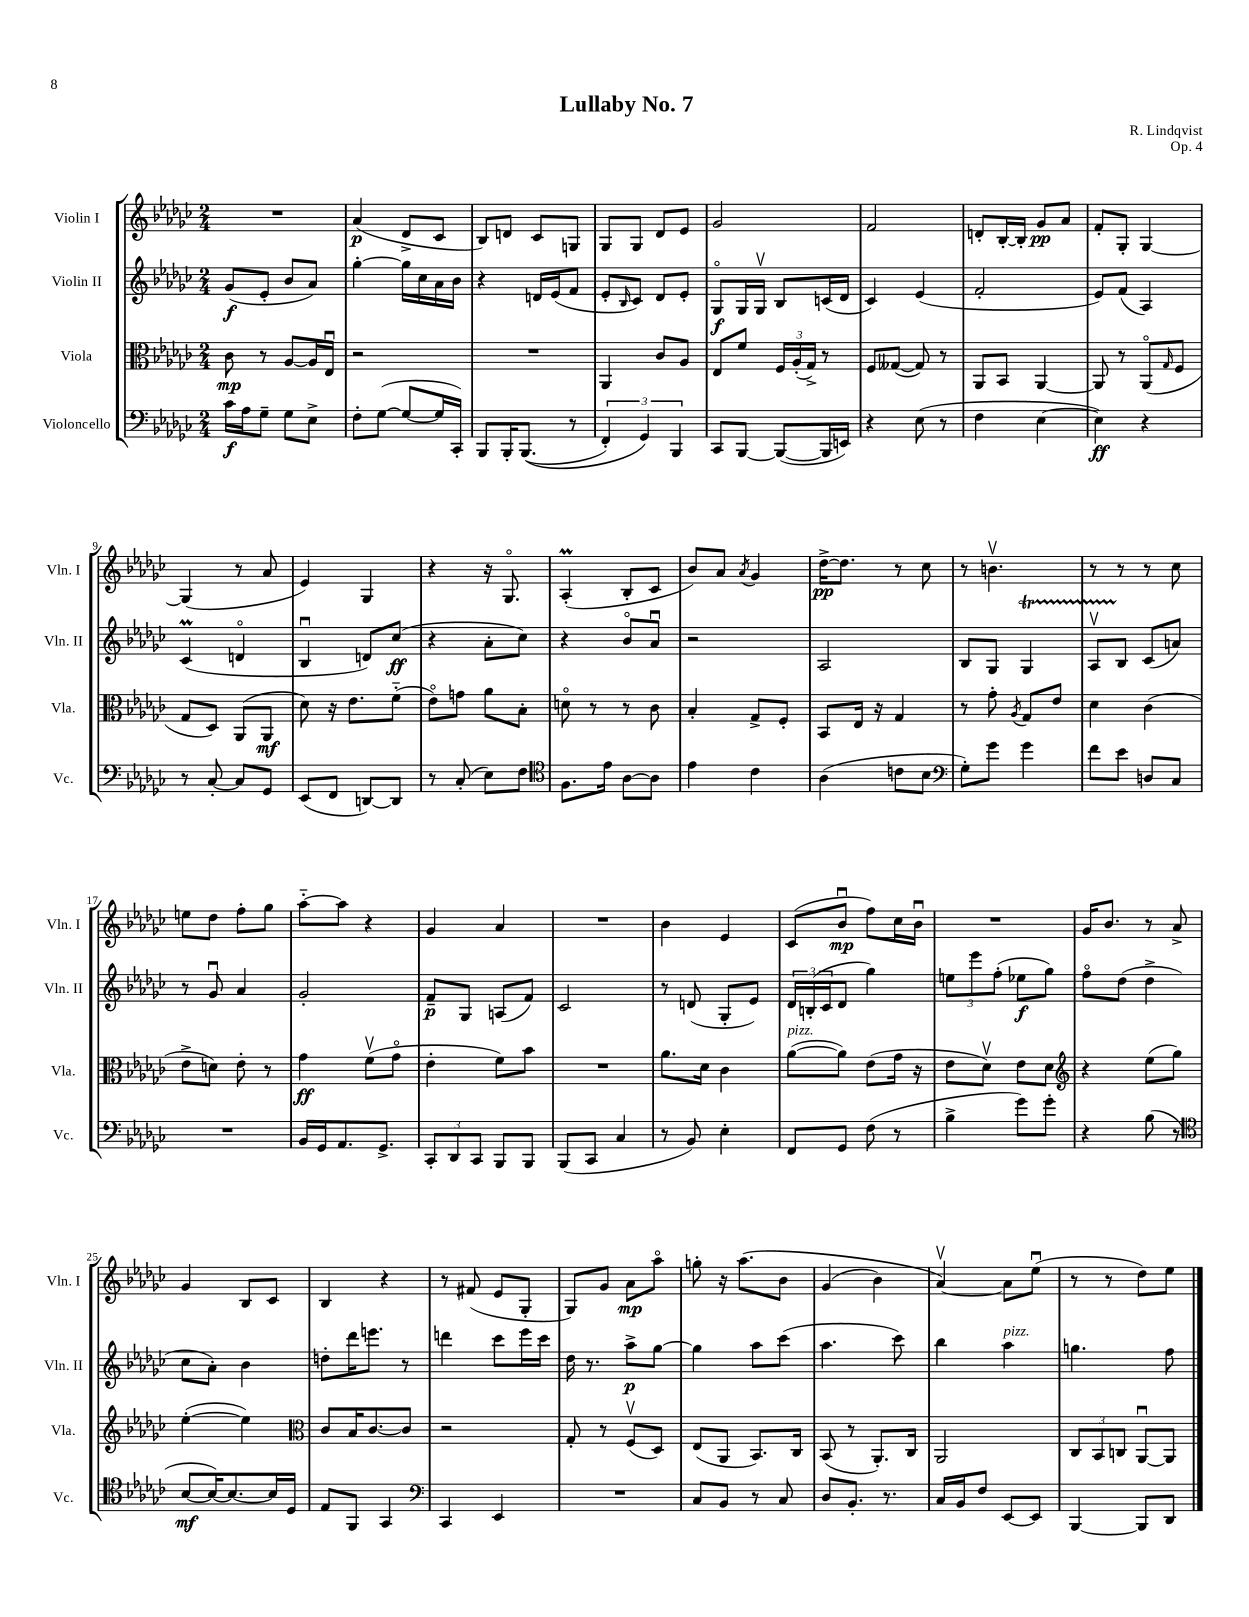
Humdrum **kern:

**kern	**dynam	**kern	**dynam	**kern	**dynam	**kern	**dynam
*part4	*part4	*part3	*part3	*part2	*part2	*part1	*part1
*staff4	*staff4	*staff3	*staff3	*staff2	*staff2	*staff1	*staff1
*I"Violoncello	*	*I"Viola	*	*I"Violin II	*	*I"Violin I	*
*I'Vc.	*	*I'Vla.	*	*I'Vln. II	*	*I'Vln. I	*
*clefF4	*	*clefC3	*	*clefG2	*	*clefG2	*
*k[b-e-a-d-g-c-]	*	*k[b-e-a-d-g-c-]	*	*k[b-e-a-d-g-c-]	*	*k[b-e-a-d-g-c-]	*
*M2/4	*	*M2/4	*	*M2/4	*	*M2/4	*
=1	=1	=1	=1	=1	=1	=1	=1
16c-\LL	f	8c-\	mp	(8g-/L	f	2r	.
16A-\J	.	.	.	.	.	.	.
8G-~\J	.	8r	.	8e-'/J	.	.	.
8G-\L	.	[8A-/L	.	8b-/L	.	.	.
8E-^\J	.	16A-/L]	.	8a-/J)	.	.	.
.	.	16E-u/JJ	.	.	.	.	.
=2	=2	=2	=2	=2	=2	=2	=2
8F'\L	.	2r	.	[4gg-'\	.	(4a-/	p
([8G-\J	.	.	.	.	.	.	.
8G-/L_	.	.	.	16gg-\LL]	.	8d-^/L	.
.	.	.	.	16cc-\	.	.	.
16G-/L]	.	.	.	16a-\	.	8c-/J	.
16CC-'/JJ)	.	.	.	16b-\JJ	.	.	.
=3	=3	=3	=3	=3	=3	=3	=3
8BBB-/L	.	2r	.	4r	.	8B-/L)	.
16BBB-'/K	.	.	.	.	.	8dn/J	.
((8.BBB-/J	.	.	.	.	.	.	.
.	.	.	.	16dn/LL	.	8c-/L	.
.	.	.	.	(16e-/J	.	.	.
8r	.	.	.	8f/J	.	8Gn/J	.
=4	=4	=4	=4	=4	=4	=4	=4
6FF'/)	.	4AA-/	.	8e-'/L	.	8G-/L	.
.	.	.	.	16qqB-/	.	.	.
.	.	.	.	8c-/J)	.	8G-/J	.
6GG-/)	.	.	.	.	.	.	.
.	.	8c-/L	.	8d-/L	.	8d-/L	.
6BBB-/	.	.	.	.	.	.	.
.	.	8A-/J	.	8e-'/J	.	8e-/J	.
=5	=5	=5	=5	=5	=5	=5	=5
8CC-/L	.	8E-/L	.	8G-/L	f	2g-/	.
[8BBB-/J	.	8f/J	.	16G-/L	.	.	.
.	.	.	.	16G-v/JJ	.	.	.
(8BBB-/L_	.	24F/LL	.	8B-/L	.	.	.
.	.	(24A-'/	.	.	.	.	.
.	.	24G-^/JJ)	.	.	.	.	.
16BBB-/L]	.	8r	.	(16cn/L	.	.	.
16EEn/JJ)	.	.	.	16d-/JJ	.	.	.
=6	=6	=6	=6	=6	=6	=6	=6
4r	.	8F/L	.	4c-/)	.	2f/	.
.	.	([8G--X/J	.	.	.	.	.
(8E-\	.	8G--/])	.	(4e-/	.	.	.
8r	.	8r	.	.	.	.	.
=7	=7	=7	=7	=7	=7	=7	=7
4F\	.	8AA-/L	.	2f'/	.	8dn'/L	.
.	.	8BB-/J	.	.	.	[16B-'/L	.
.	.	.	.	.	.	16B-'/JJ]	.
[4E-\	.	[4AA-/	.	.	.	8g-/L	pp
.	.	.	.	.	.	8a-/J	.
=8	=8	=8	=8	=8	=8	=8	=8
4E-\])	ff	8AA-/]	.	8e-/L)	.	8f'/L	.
.	.	8r	.	(8f/J	.	8G-'/J	.
4r	.	(8AA-/L	.	4A-/)	.	[4G-/	.
.	.	16qqG-/	.	.	.	.	.
.	.	8F/J	.	.	.	.	.
!!LO:LB:g=z
=9	=9	=9	=9	=9	=9	=9	=9
8r	.	8G-/L	.	(4c-M/	.	(4G-/]	.
[8C-'/	.	8D-/J)	.	.	.	.	.
8C-/L]	.	(8AA-/L	.	4dn/	.	8r	.
8GG-/J	.	8AA-/J	mf	.	.	8a-/	.
=10	=10	=10	=10	=10	=10	=10	=10
(8EE-/L	.	8d-\)	.	4B-u/	.	4e-/)	.
8FF/J	.	16r	.	.	.	.	.
.	.	8.e-\L	.	.	.	.	.
[8DDn/L)	.	.	.	8dn/L)	.	4G-/	.
8DD/J]	.	(8f\J	.	(8cc-/J	ff	.	.
=11	=11	=11	=11	=11	=11	=11	=11
8r	.	8e-\L)	.	4r	.	4r	.
(8C-'/	.	8gn\J	.	.	.	.	.
8E-\L)	.	8a-\L	.	8a-'\L	.	16r	.
.	.	.	.	.	.	8.G-/	.
8F\J	.	8B-'\J	.	8cc-\J)	.	.	.
=12	=12	=12	=12	=12	=12	=12	=12
*clefC4	*	*	*	*	*	*	*
8.F\L	.	8dn\	.	4r	.	(4A-M'/	.
.	.	8r	.	.	.	.	.
16e-\Jk	.	.	.	.	.	.	.
[8A-\L	.	8r	.	8b-/L	.	8B-'/L	.
8A-\J]	.	8c-\	.	8a-u/J	.	8c-/J	.
=13	=13	=13	=13	=13	=13	=13	=13
4e-\	.	4B-'/	.	2r	.	8b-/L)	.
.	.	.	.	.	.	8a-/J	.
.	.	.	.	.	.	8qa-/	.
4c-\	.	8G-^/L	.	.	.	4g-/	.
.	.	8F'/J	.	.	.	.	.
=14	=14	=14	=14	=14	=14	=14	=14
(4A-\	.	8BB-/L	.	2A-/	.	[16dd-^\KL	pp
.	.	.	.	.	.	8.dd-\J]	.
.	.	16E-/Jk	.	.	.	.	.
.	.	16r	.	.	.	.	.
8cn\L	.	4G-/	.	.	.	8r	.
8B-\J	.	.	.	.	.	8cc-\	.
=15	=15	=15	=15	=15	=15	=15	=15
*clefF4	*	*	*	*	*	*	*
8G-'\L)	.	8r	.	8B-/L	.	8r	.
8g-\J	.	8g-'\	.	8G-/J	.	4.bnv\	.
.	.	8qA-/	.	.	.	.	.
4g-\	.	8G-/L	.	4G-T/	.	.	.
.	.	8e-/J	.	.	.	.	.
=16	=16	=16	=16	=16	=16	=16	=16
8f\L	.	4d-\	.	8A-TTTv/L	.	8r	.
8e-\J	.	.	.	8B-/J	.	8r	.
8Dn/L	.	(4c-\	.	(8c-/L	.	8r	.
8C-/J	.	.	.	8an/J)	.	8cc-\	.
!!LO:LB:g=z
=17	=17	=17	=17	=17	=17	=17	=17
2r	.	8e-^\L	.	8r	.	8een\L	.
.	.	8dn\J)	.	8g-u/	.	8dd-\J	.
.	.	8e-'\	.	4a-/	.	8ff'\L	.
.	.	8r	.	.	.	8gg-\J	.
=18	=18	=18	=18	=18	=18	=18	=18
16BB-/LL	.	4g-\	ff	2g-'/	.	[8aa-\L	.
16GG-/J	.	.	.	.	.	.	.
8.AA-/	.	.	.	.	.	8aa-\J]	.
.	.	(8fv\L	.	.	.	4r	.
8.GG-^/J	.	.	.	.	.	.	.
.	.	8g-\J	.	.	.	.	.
=19	=19	=19	=19	=19	=19	=19	=19
12CC-'/L	.	4e-'\	.	8f~/L	p	4g-/	.
12DD-/	.	.	.	.	.	.	.
.	.	.	.	8G-/J	.	.	.
12CC-/J	.	.	.	.	.	.	.
8BBB-/L	.	8f\L)	.	(8An/L	.	4a-/	.
8BBB-/J	.	8b-\J	.	8f/J)	.	.	.
=20	=20	=20	=20	=20	=20	=20	=20
(8BBB-/L	.	2r	.	2c-/	.	2r	.
8CC-/J	.	.	.	.	.	.	.
4C-/	.	.	.	.	.	.	.
=21	=21	=21	=21	=21	=21	=21	=21
8r	.	8.a-\L	.	8r	.	4b-\	.
8BB-/)	.	.	.	(8dn/	.	.	.
.	.	16d-\Jk	.	.	.	.	.
4E-'\	.	4c-\	.	8G-'/L	.	4e-/	.
.	.	.	.	8e-/J)	.	.	.
=22	=22	=22	=22	=22	=22	=22	=22
!	!	!LO:TX:a:i:t=pizz.	!	!	!	!	!
8FF/L	.	([8a-\L	.	24d-/LL	.	(8c-/L	.
.	.	.	.	(24Bn'/	.	.	.
.	.	.	.	24c-/J	.	.	.
8GG-/J	.	8a-\J])	.	8d-/J	.	8b-u/J	mp
(8F\	.	(8e-\L	.	4gg-\)	.	8ff\L)	.
8r	.	16g-\Jk	.	.	.	16cc-\L	.
.	.	16r	.	.	.	16b-u\JJ	.
=23	=23	=23	=23	=23	=23	=23	=23
4B-^\	.	8e-\L	.	12een\L	.	2r	.
.	.	.	.	12eee-\	.	.	.
.	.	8d-v\J)	.	.	.	.	.
.	.	.	.	(12ff'\J	.	.	.
8g-\L)	.	8e-\L	.	8ee-X\L	f	.	.
8g-'\J	.	8d-\J	.	8gg-\J)	.	.	.
=24	=24	=24	=24	=24	=24	=24	=24
*	*	*clefG2	*	*	*	*	*
4r	.	4r	.	8ff\L	.	16g-/KL	.
.	.	.	.	.	.	8.b-/J	.
.	.	.	.	(8dd-\J	.	.	.
(8B-\	.	(8ee-\L	.	4dd-^\	.	8r	.
8r	.	8gg-\J)	.	.	.	8a-^/	.
!!LO:LB:g=z
=25	=25	=25	=25	=25	=25	=25	=25
*clefC4	*	*	*	*	*	*	*
[8B-/L	mf	([4ee-'\	.	8cc-\L	.	4g-/	.
16B-/K_)	.	.	.	8a-'\J)	.	.	.
8.B-/_	.	.	.	.	.	.	.
.	.	4ee-\])	.	4b-\	.	8B-/L	.
16B-/L]	.	.	.	.	.	8c-/J	.
16D-/JJ	.	.	.	.	.	.	.
=26	=26	=26	=26	=26	=26	=26	=26
*	*	*clefC3	*	*	*	*	*
8E-/L	.	8c-/L	.	8ddn'\L	.	4B-/	.
8FF/J	.	16B-/K	.	16ddd-\K	.	.	.
.	.	[8.c-/	.	8.eeen\J	.	.	.
4GG-/	.	.	.	.	.	4r	.
.	.	8c-/J]	.	8r	.	.	.
=27	=27	=27	=27	=27	=27	=27	=27
*clefF4	*	*	*	*	*	*	*
4CC-/	.	2r	.	4dddn\	.	8r	.
.	.	.	.	.	.	(8f#X/	.
4EE-/	.	.	.	8ccc-\L	.	8e-/L	.
.	.	.	.	16eee-\L	.	8G-'/J	.
.	.	.	.	16ccc-\JJ	.	.	.
=28	=28	=28	=28	=28	=28	=28	=28
2r	.	8G-'/	.	16dd-\	.	8G-/L)	.
.	.	.	.	8.r	.	.	.
.	.	8r	.	.	.	8g-/J	.
.	.	(8Fv/L	.	8aa-^\L	p	8a-\L	mp
.	.	8D-/J)	.	[8gg-\J	.	8aa-\J	.
=29	=29	=29	=29	=29	=29	=29	=29
8C-/L	.	(8E-/L	.	4gg-\]	.	8ggn'\	.
8BB-/J	.	8AA-/J	.	.	.	16r	.
.	.	.	.	.	.	(8.aa-\L	.
8r	.	8.BB-/L)	.	8aa-\L	.	.	.
8C-/	.	.	.	(8ccc-\J	.	8b-\J	.
.	.	16C-/Jk	.	.	.	.	.
=30	=30	=30	=30	=30	=30	=30	=30
8D-/L	.	(8BB-/	.	4.aa-\	.	(4g-/	.
8.BB-'/J	.	8r	.	.	.	.	.
.	.	8.AA-'/L)	.	.	.	4b-\)	.
8.r	.	.	.	.	.	.	.
.	.	.	.	8ccc-\)	.	.	.
.	.	16C-/Jk	.	.	.	.	.
=31	=31	=31	=31	=31	=31	=31	=31
16C-/LL	.	2AA-/	.	4bb-\	.	[4a-v/)	.
16BB-/J	.	.	.	.	.	.	.
8F/J	.	.	.	.	.	.	.
!	!	!	!	!LO:TX:a:i:t=pizz.	!	!	!
[8EE-/L	.	.	.	4aa-\	.	8a-\L]	.
8EE-/J]	.	.	.	.	.	(8ee-u\J	.
=32	=32	=32	=32	=32	=32	=32	=32
[4BBB-/	.	12C-/L	.	4.ggn\	.	8r	.
.	.	12BB-/	.	.	.	.	.
.	.	.	.	.	.	8r	.
.	.	12Cn/J	.	.	.	.	.
8BBB-/L]	.	[8AA-u/L	.	.	.	8dd-\L)	.
8DD-/J	.	8AA-/J]	.	8ff\	.	8ee-\J	.
==	==	==	==	==	==	==	==
*-	*-	*-	*-	*-	*-	*-	*-
